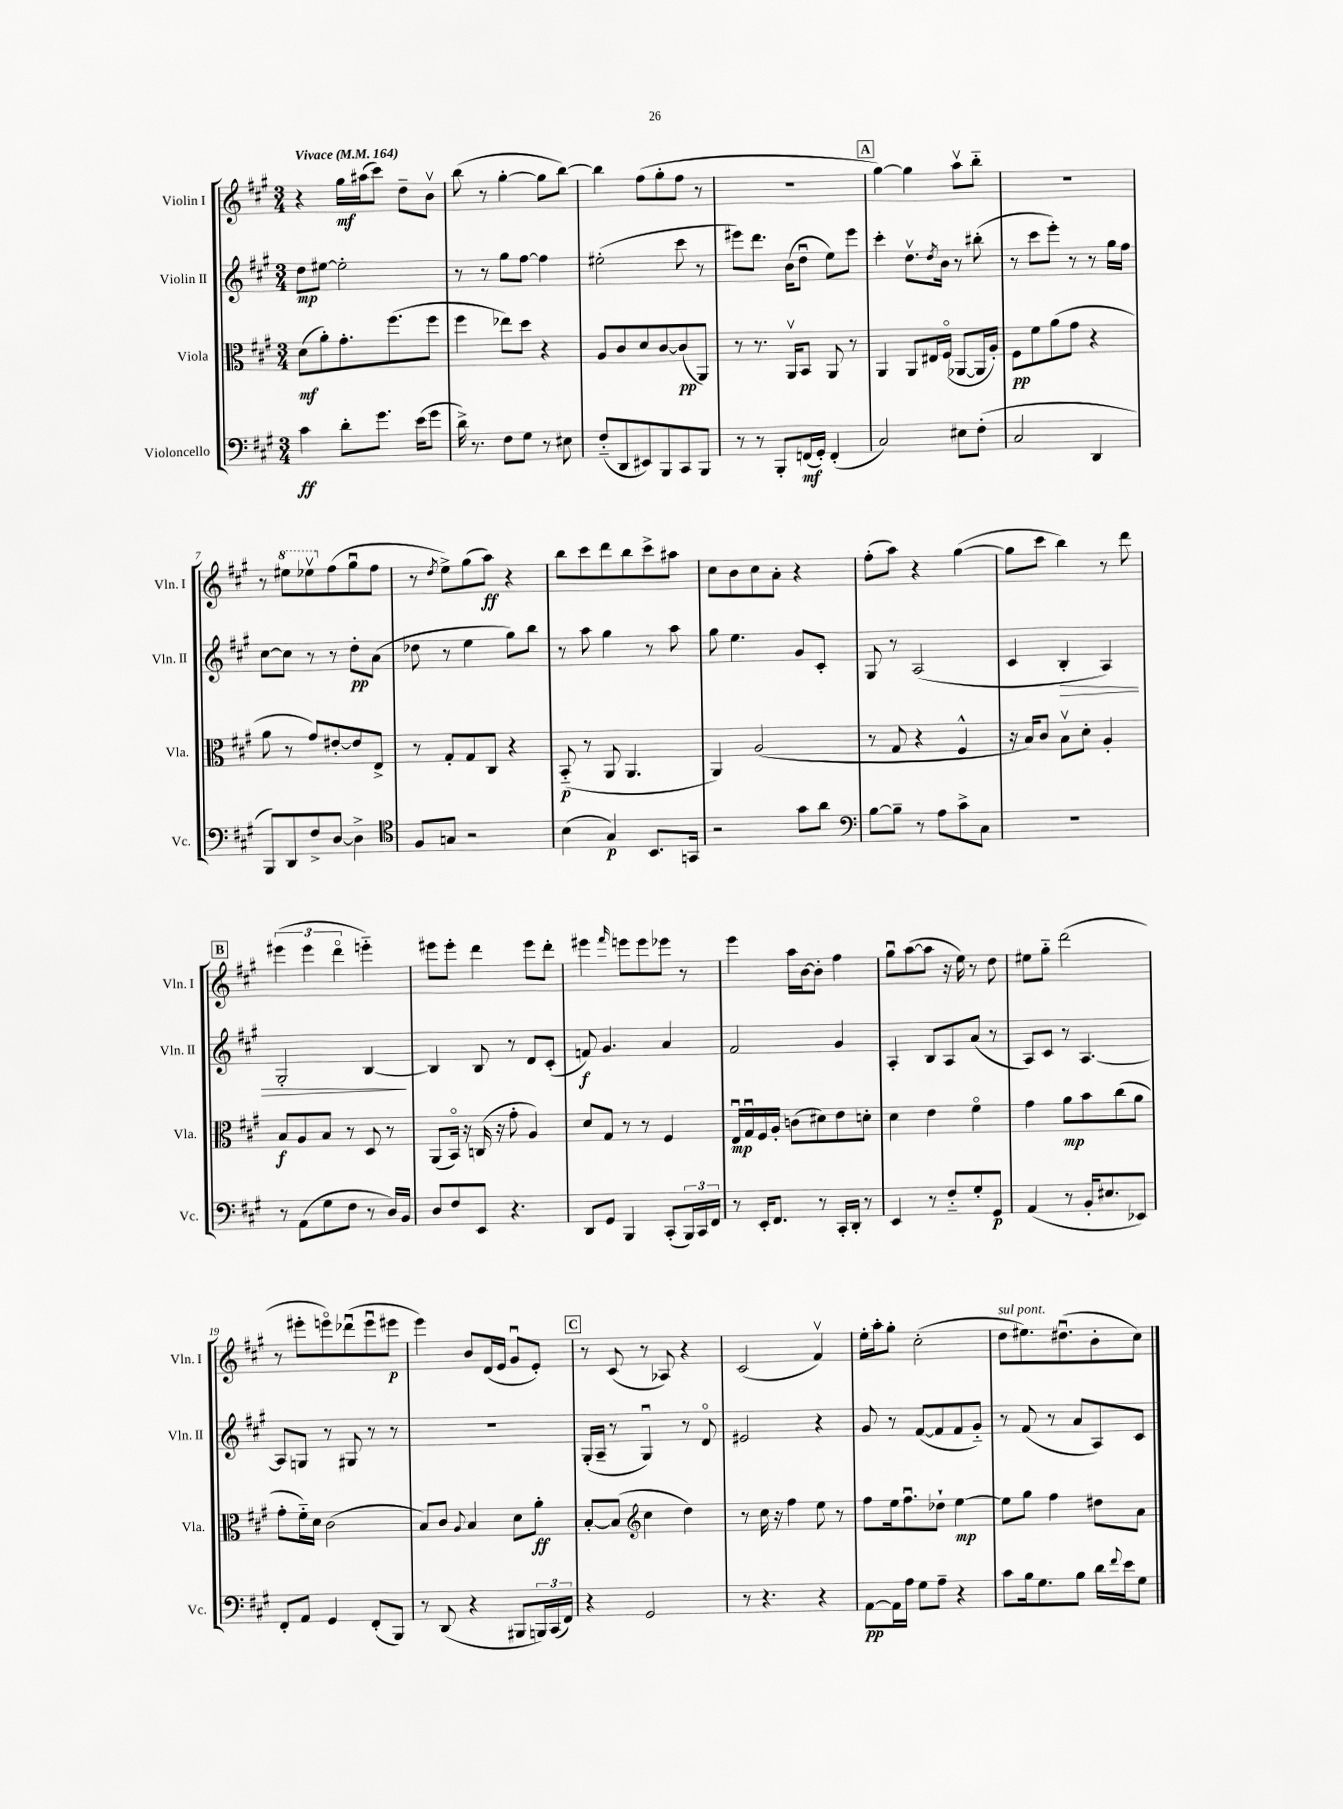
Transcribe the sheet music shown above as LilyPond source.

<<
\new StaffGroup <<
\new Staff = "s0" \with { instrumentName = "Violin I" shortInstrumentName = "Vln. I" } {
    \clef treble \key a \major \numericTimeSignature \time 3/4 \tempo "Vivace" 4 = 164
    r4 gis''16\mf ais''16( cis'''8) d''8-- b'8\upbow |
    b''8( r8 gis''4~-. gis''8 b''8~) |
    b''4 fis''8( gis''8-. fis''8 r8 |
    R2. |
    \mark \markup { \box "A" } gis''4~) gis''4 a''8\upbow b''8-_ |
    R2. |
    r8 \ottava #1 eis'''8 ees'''8\upbow \ottava #0 fis''8( gis''8\downbow fis''8 |
    r8 \acciaccatura { d''8 } e''8->) gis''8( a''8\ff) r4 |
    b''8 cis'''8 d'''8 b''8 cis'''8-> ais''8 |
    cis''8 b'8 cis''8 a'8-. r4 |
    fis''8-.( a''8) r4 gis''4~( |
    gis''8 cis'''8 b''4) r8 d'''8 |
    \mark \markup { \box "B" } \tuplet 3/2 { eis'''4( eis'''4 d'''4\flageolet } e'''4-_) |
    eis'''8 eis'''8-. d'''4 eis'''8 d'''8-. |
    eis'''4 \grace { fis'''16 } e'''8 e'''8 ees'''8 r8 |
    e'''4 a''16 b'16~ b'8-. fis''4 |
    gis''8\downbow a''8~( a''8 r16 e''16) r8 d''8 |
    eis''8 gis''8-_ d'''2( |
    r8 eis'''8-. e'''8\flageolet) des'''8\downbow( e'''8\downbow eis'''8\p |
    e'''4) b'8 d'16( e'16 gis'8\downbow e'8-.) |
    \mark \markup { \box "C" } r8 cis'8( r8 aes8) r4 |
    cis'2( fis'4\upbow) |
    e''16-. a''16-. gis''8-. cis''2-.( |
    d''8^\markup { \italic "sul pont." } eis''8.) dis''8.\downbow( b'8-. cis''8) \bar "|." |
}
\new Staff = "s1" \with { instrumentName = "Violin II" shortInstrumentName = "Vln. II" } {
    \clef treble \key a \major \numericTimeSignature \time 3/4
    d''8\mp eis''8~ eis''2-. |
    r8 r8 gis''8 fis''8~ fis''4 |
    eis''2-.( cis'''8 r8 |
    eis'''8) d'''8. b'16( d''8\downbow e''8) eis'''8 |
    \mark \markup { \box "A" } cis'''4-. d''8.\upbow \acciaccatura { d''8 } b'16 r8 bis''8-.( |
    r8 cis'''8 e'''8-.) r8 r8 gis''16 fis''16 |
    cis''8~ cis''8 r8 r8 d''8-.\pp a'8( |
    des''8 r8 e''4 gis''8) b''8 |
    r8 a''8 gis''4 r8 a''8 |
    gis''8 e''4. gis'8 cis'8-. |
    gis8 r8 a2( |
    cis'4 b4-.\> a4) |
    \mark \markup { \box "B" } gis2-. b4~\! |
    b4 b8 r8 d'8 cis'8-.( |
    f'8\f) gis'4. a'4 |
    fis'2 gis'4 |
    a4-. b8 a8 a'8( r8 |
    a8) cis'8 r8 a4.~ |
    a8 g8 r8 gis8 r8 r8 |
    R2. |
    \mark \markup { \box "C" } gis16-.( a16-- r8 gis4\downbow) r8 d'8\flageolet |
    eis'2 r4 |
    gis'8 r8 fis'8~( fis'8 fis'8 gis'8-_) |
    r8 fis'8( r8 a'8 a8) cis'8 \bar "|." |
}
\new Staff = "s2" \with { instrumentName = "Viola" shortInstrumentName = "Vla." } {
    \clef alto \key a \major \numericTimeSignature \time 3/4
    d'8\mf( a'8-.) gis'8.-. fis''8.( fis''8 |
    fis''4 ees''8) d''8 r4 |
    a8 cis'8 d'8 cis'8~ cis'8\pp( a,8) |
    r8 r8. a,16\upbow b,8 a,8 r8 |
    \mark \markup { \box "A" } a,4 a,8 eis16 fis16\flageolet( aes,8~ aes,16 a16-.) |
    fis8\pp fis'8 a'8( gis'8 r4 |
    a'8 r8 gis'8) eis'8~-. eis'8 e8-> |
    r8 gis8-. gis8 cis8 r4 |
    b,8-_\p( r8 a,8 a,4. |
    a,4) a2( |
    r8 gis8 r4 fis4-^ |
    r16 b16) cis'8 b8\upbow d'8-. a4-. |
    \mark \markup { \box "B" } b8\f a8 b8 r8 d8 r8 |
    a,8( b,16\flageolet) r16 c16( r16 gis'8-. a4) |
    d'8 gis8 r8 r8 fis4 |
    e16\downbow\mp gis16\downbow fis16 a16-. c'8( dis'8) e'8 d'8-. |
    d'4 e'4 fis'4\flageolet |
    gis'4 a'8\mp b'8 cis''8( a'8 |
    gis'8-. fis'16-_) d'16 cis'2( |
    b8) cis'8 \appoggiatura { a8 } b4 d'8 a'8-.\ff |
    \mark \markup { \box "C" } b8~-. b8( \clef treble cis''4 d''4) |
    r8 cis''16 r16 fis''4 e''8 r8 |
    fis''8 e''16 fis''8.\downbow des''8-! e''4~\mp |
    e''8 gis''8 fis''4 dis''8 a'8 \bar "|." |
}
\new Staff = "s3" \with { instrumentName = "Violoncello" shortInstrumentName = "Vc." } {
    \clef bass \key a \major \numericTimeSignature \time 3/4
    cis'4\ff d'8-. gis'8. e'16( gis'8 |
    d'16->) r8. fis8 gis8 r8 eis8 |
    fis8-_( d,8 eis,8) b,,8 cis,8 b,,8 |
    r8 r8 b,,8-. f,16\mf( gis,16-.) f,4-.( |
    \mark \markup { \box "A" } cis2) eis8 fis8-.( |
    cis2 d,4 |
    b,,8) d,8 fis8-> d8~ d4-> |
    \clef tenor fis8 g8 r2 |
    b4( gis4\p) b,8. g,16 |
    r2 gis'8 a'8 |
    \clef bass b8~ b8-- r8 a8 cis'8-> cis8 |
    R2. |
    \mark \markup { \box "B" } r8 a,8( gis8 fis8 r8 d16) b,16 |
    d8 fis8 e,8 r4. |
    d,8 gis,8 b,,4 cis,8-.( \tuplet 3/2 { b,,16) cis,16 fis,16 } |
    r8 e,16-. fis,8. r8 cis,16-. d,16-. r8 |
    e,4 r8 fis8-_ gis8-. gis,8\p |
    a,4( r8 b,16-. eis8. ees,8) |
    fis,8-. a,8 gis,4 fis,8-.( b,,8) |
    r8 d,8( r4 bis,,8 \tuplet 3/2 { b,,16) cis,16( fis,16) } |
    \mark \markup { \box "C" } r4 gis,2 |
    r8 r4. r4 |
    a,8~\pp a,16 a16 gis8 a8-- r4 |
    cis'8 b16 gis8. b8 d'16 \appoggiatura { fis'8 } e'16 gis8 \bar "|." |
}
>>
>>
